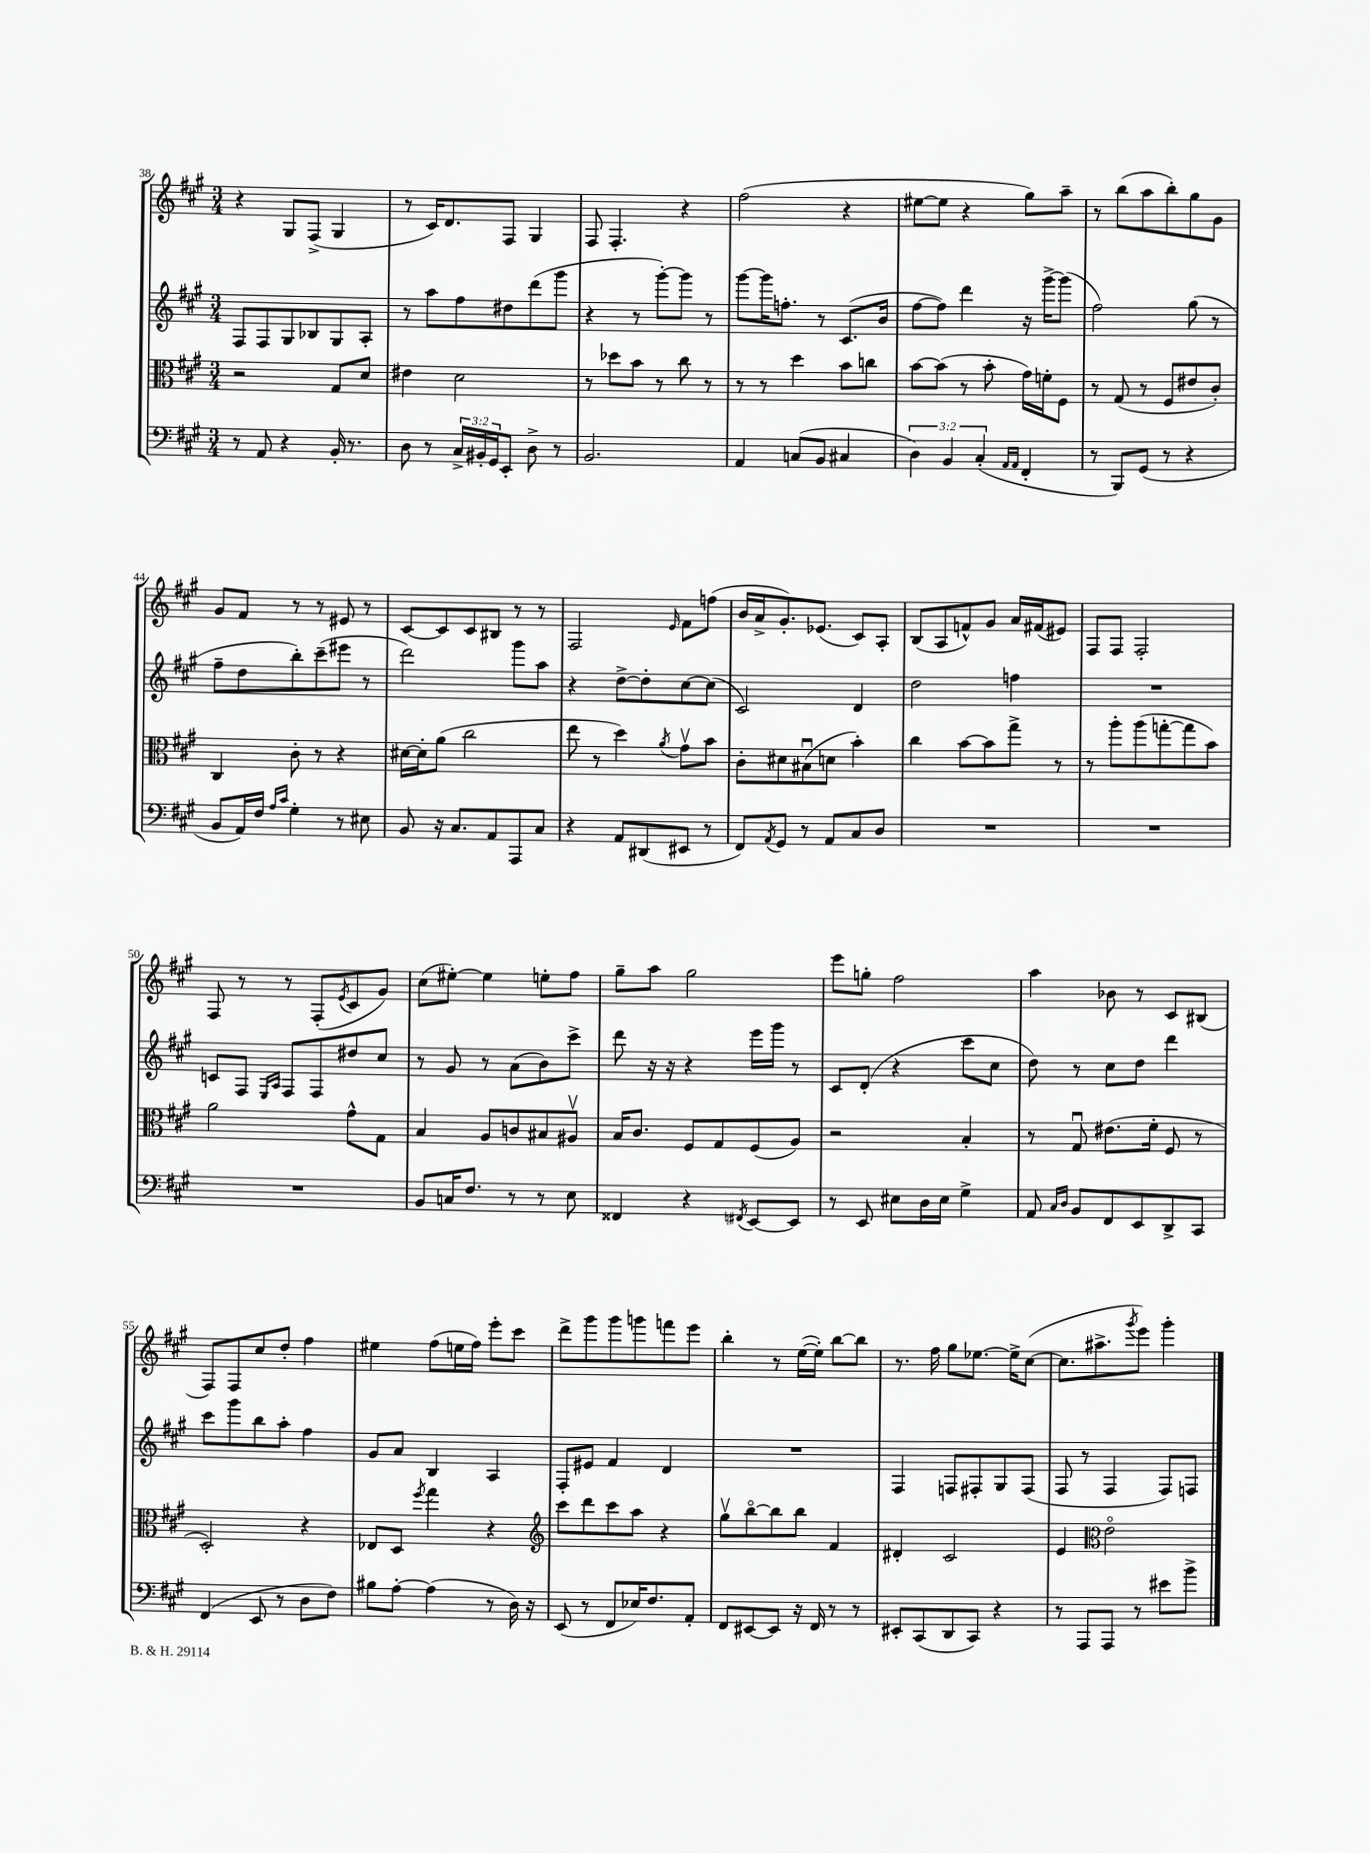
<<
\new StaffGroup <<
\new Staff = "s0" {
    \clef treble \key a \major \numericTimeSignature \time 3/4
    r4 gis8 fis8->( gis4 |
    r8 cis'16) d'8. fis8 gis4 |
    fis8 fis4.-. r4 |
    fis''2( r4 |
    eis''8~ eis''8 r4 gis''8) a''8-- |
    r8 b''8( a''8 b''8-.) gis''8 gis'8 |
    gis'8 fis'8 r8 r8 eis'8 r8 |
    cis'8~ cis'8 cis'8 bis8 r8 r8 |
    fis2 \grace { e'16 } fis'8 f''8( |
    b'16 a'16-> gis'8.-.) ees'8.( cis'8) a8-. |
    b8( a8 f'8-^) gis'8 a'16 fis'16( eis'8) |
    fis8 fis8 fis2-. |
    fis8 r8 r8 fis8-.( \acciaccatura { e'8 } cis'8 gis'8) |
    cis''8( eis''8~-.) eis''4 e''8-. fis''8 |
    gis''8-- a''8 gis''2 |
    e'''8 g''8-. fis''2 |
    a''4 bes'8 r8 cis'8 bis8( |
    fis8) fis8 cis''8 d''8-. fis''4 |
    eis''4 fis''8( e''16 fis''16) e'''8-. cis'''8 |
    d'''8-> gis'''8 gis'''8 g'''8 f'''8 e'''8 |
    b''4-. r8 e''16~( e''16-.) b''8~ b''8 |
    r8. fis''16 gis''8 ees''8.~ ees''16-> cis''8~( |
    cis''8. ais''8.-> \acciaccatura { gis'''8 } e'''8) gis'''4-. \bar "|." |
}
\new Staff = "s1" {
    \clef treble \key a \major \numericTimeSignature \time 3/4
    fis8 fis8 gis8 bes8 gis8 a8-. |
    r8 a''8 fis''8 dis''8 d'''8( gis'''8 |
    r4 r8 gis'''8~-.) gis'''8 r8 |
    gis'''8~ gis'''16 f''8.-. r8 cis'8.( b'16 |
    fis''8~ fis''8) d'''4 r16 gis'''16~-> gis'''8( |
    fis''2) gis''8( r8 |
    fis''8-- d''8 b''8-.) cis'''8--( eis'''8 r8 |
    d'''2) gis'''8 a''8 |
    r4 d''8~-> d''8-. cis''8~ cis''8( |
    cis'2) d'4 |
    d''2 f''4 |
    R2. |
    c'8 fis8 \grace { e16 a16 } fis8 fis8 dis''8 cis''8 |
    r8 gis'8 r8 a'8( b'8) cis'''8-> |
    d'''8 r16 r16 r4 e'''16 gis'''16 r8 |
    cis'8 d'8-.( r4 cis'''8 cis''8 |
    d''8) r8 cis''8 d''8 d'''4 |
    cis'''8 gis'''8 b''8 a''8-. fis''4 |
    gis'8 a'8 b4 a4 |
    fis8-. eis'8 fis'4 d'4 |
    R2. |
    fis4 f8 fis8-. gis8 fis8( |
    fis8 r8 fis4 fis8) f8 \bar "|." |
}
\new Staff = "s2" {
    \clef alto \key a \major \numericTimeSignature \time 3/4
    r2 gis8 d'8 |
    eis'4 d'2 |
    r8 des''8 b'8 r8 cis''8 r8 |
    r8 r8 d''4 b'8 c''8 |
    b'8~ b'8( r8 b'8-. gis'16) f'16-. fis8 |
    r8 gis8( r8 fis8 eis'8 cis'8-.) |
    cis4 cis'8-. r8 r4 |
    dis'16~ dis'16-. a'8( cis''2 |
    e''8 r8 d''4) \acciaccatura { a'8 } gis'8\upbow b'8 |
    cis'8-. dis'8 bis8\downbow( d'8 b'4-.) |
    cis''4 b'8~ b'8 gis''8-> r8 |
    r8 a''8-. a''8( g''8~-. g''8 b'8) |
    a'2 gis'8-^ gis8 |
    b4 a8 c'8 bis8 ais8\upbow |
    b16 cis'8. fis8 gis8 fis8( a8) |
    r2 b4-. |
    r8 gis8\downbow eis'8.( fis'16-. fis8 r8 |
    d2-.) r4 |
    ees8 d8 \acciaccatura { fis''8 } gis''4 r4 |
    \clef treble cis'''8 d'''8 cis'''8 a''8 r4 |
    gis''8\upbow b''8~\flageolet b''8 b''8 fis'4 |
    dis'4-. cis'2 |
    e'4 \clef alto e'2\flageolet \bar "|." |
}
\new Staff = "s3" {
    \clef bass \key a \major \numericTimeSignature \time 3/4 \override Staff.TupletNumber.text = #tuplet-number::calc-fraction-text
    r8 a,8 r4 b,16-. r8. |
    d8 r8 \tuplet 3/2 { cis16-> bis,16-. gis,16 } e,8-. d8-> r8 |
    b,2. |
    a,4 c8( b,8 cis4 |
    \tuplet 3/2 { d4) b,4 cis4-.( } \grace { a,16 a,16 } fis,4-. |
    r8 b,,8) gis,8( r8 r4 |
    b,8 a,16) fis16 \grace { a16 cis'16 } gis4-. r8 eis8 |
    b,8 r16 cis8. a,8 a,,8 cis8 |
    r4 a,8 dis,8( eis,8 r8 |
    fis,8) \acciaccatura { a,8 } gis,8 r8 a,8 cis8 d8 |
    R2. |
    R2. |
    R2. |
    b,8 c16 fis8. r8 r8 e8 |
    fisis,4 r4 \acciaccatura { fis,8 } e,8~ e,8 |
    r8 e,8 eis8 d16 eis16 gis4-> |
    a,8 \grace { cis16 d16 } b,8 fis,8 e,8 d,8-> cis,8 |
    fis,4( e,8 r8 d8 fis8) |
    bis8 a8~-. a4( r8 d16) r16 |
    e,8( r8 fis,8 ees16) fis8. a,8-. |
    fis,8 eis,8~ eis,8 r16 fis,16 r8 r8 |
    eis,8-. cis,8( d,8 cis,8) r4 |
    r8 a,,8 a,,8 r8 eis'8 b'8-> \bar "|." |
}
>>
>>
\layout { \context { \Score currentBarNumber = #38 } }
